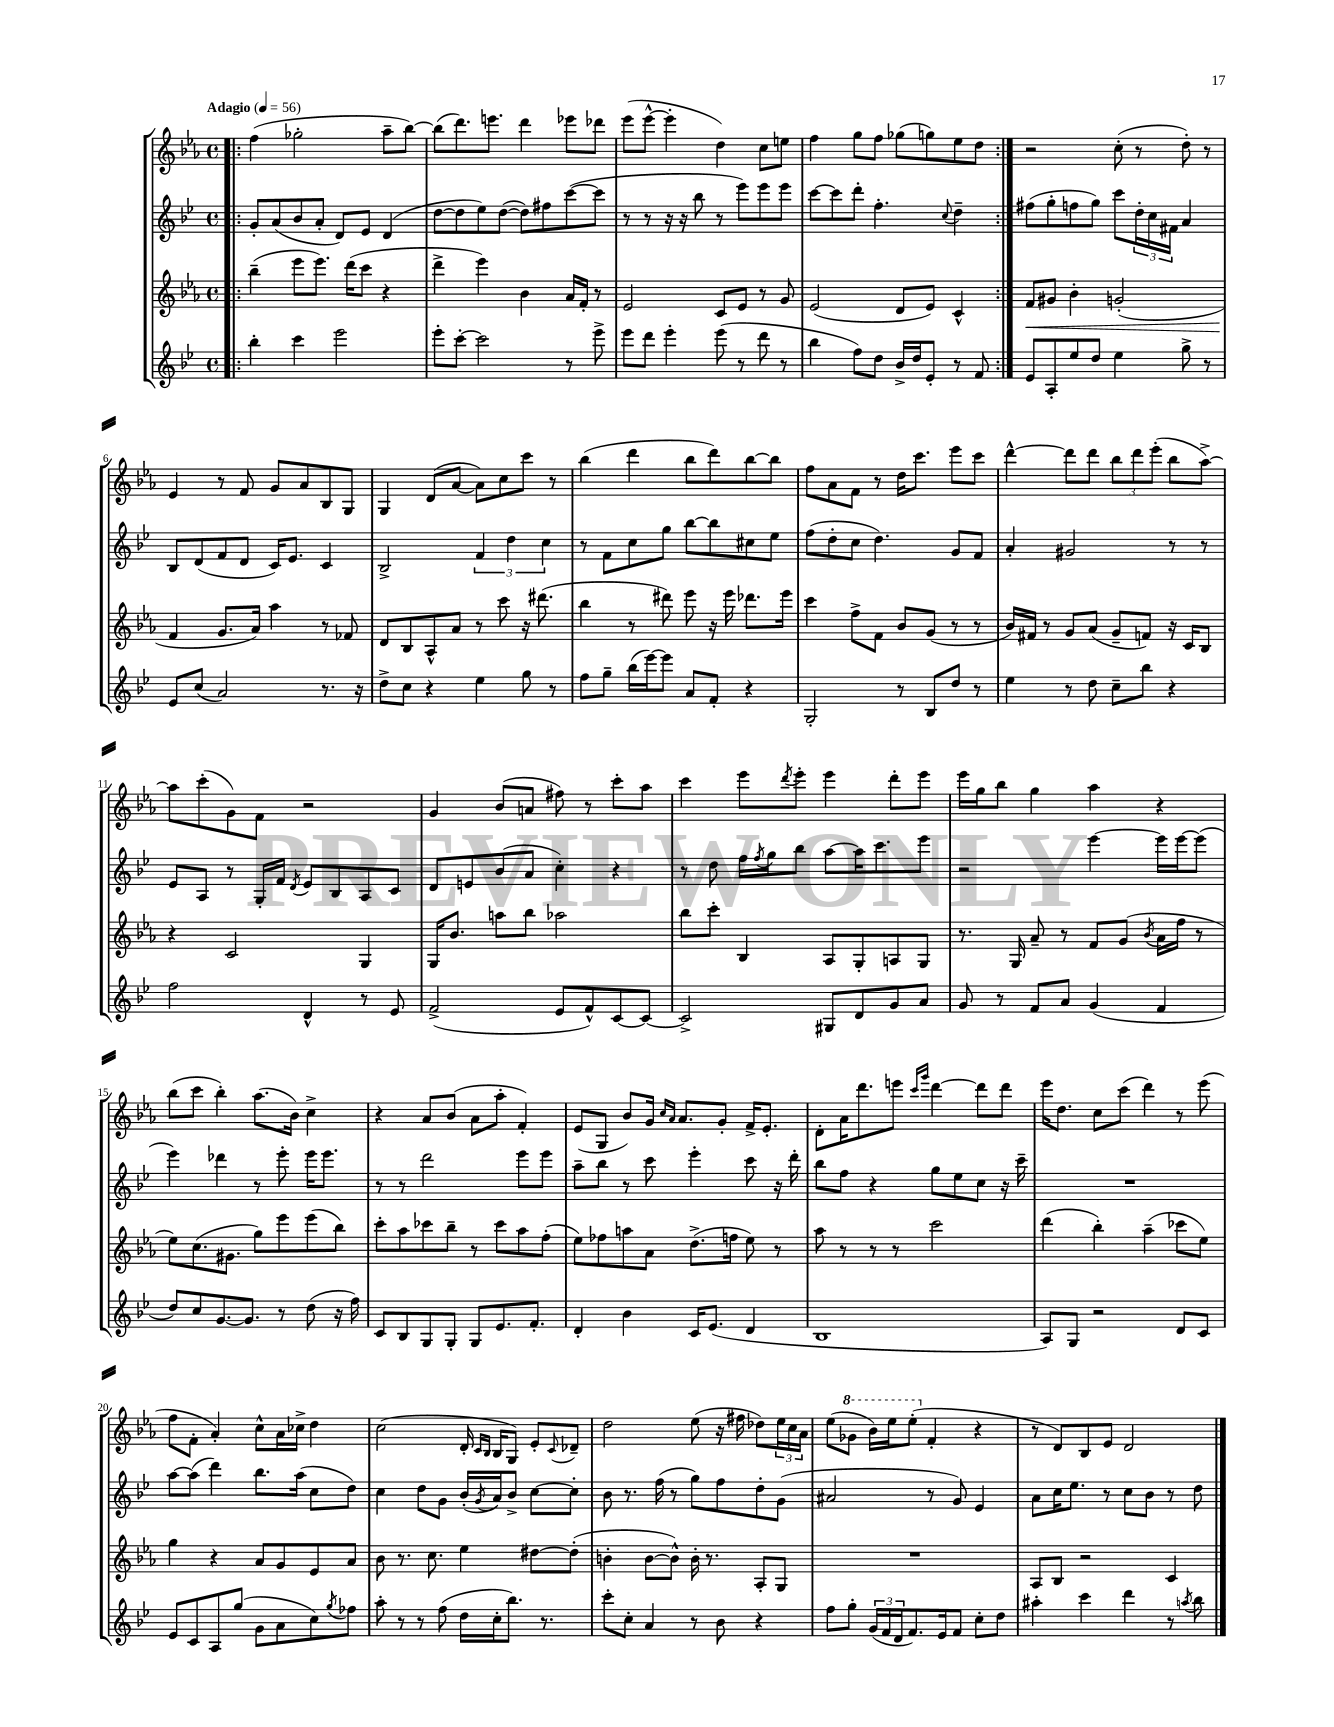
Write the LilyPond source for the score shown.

<<
\new StaffGroup <<
\new Staff = "s0" {
    \clef treble \key ees \major \defaultTimeSignature \time 4/4 \tempo "Adagio" 4 = 56
    \repeat volta 2 { \bar ".|:" f''4( ges''2-. aes''8-- bes''8~) |
    bes''8( d'''8.) e'''8. d'''4 ees'''8 des'''8 |
    ees'''8( ees'''8~-^ ees'''4-. d''4) c''8 e''8 |
    f''4 g''8 f''8 ges''8( g''8) ees''8 d''8 | }
    r2 c''8-.( r8 d''8-.) r8 |
    ees'4 r8 f'8 g'8 aes'8 bes8 g8 |
    g4 d'8( aes'8~ aes'8) c''8 c'''8 r8 |
    bes''4( d'''4 bes''8 d'''8) bes''8~ bes''8 |
    f''8 aes'8 f'8 r8 d''16 c'''8. ees'''8 c'''8 |
    d'''4~-^ d'''8 d'''8 \tuplet 3/2 { bes''8 d'''8 ees'''8-.( } bes''8 aes''8~->) |
    aes''8 c'''8-.( g'8) f'8 r2 |
    g'4 bes'8( a'8 fis''8) r8 c'''8-. aes''8 |
    c'''4 ees'''8 \acciaccatura { d'''8 } ees'''8-. ees'''4 d'''8-. ees'''8 |
    ees'''16 g''16 bes''8 g''4 aes''4 r4 |
    bes''8( c'''8 bes''4-.) aes''8.( bes'16) c''4-> |
    r4 aes'8 bes'8( aes'8 aes''8-. f'4-.) |
    ees'8( g8 bes'8) g'16 \grace { c''16 aes'16 } aes'8. g'8-. f'16-> ees'8.-. |
    d'8-. aes'16 d'''8. e'''8 \grace { c'''16 g'''16 } d'''4~ d'''8 d'''8 |
    ees'''16 d''8. c''8 c'''8( d'''4) r8 ees'''8( |
    f''8 f'8-. aes'4-.) c''8-^ aes'16 ces''16-> d''4 |
    c''2( d'16-. \grace { c'16 bes16 } bes16 g8) ees'8-. \appoggiatura { c'8 } des'8-- |
    d''2 ees''8( r16 fis''16 des''8) \tuplet 3/2 { ees''16 c''16 aes'16 } |
    ees''8( \ottava #1 ges''8 bes''16) ees'''16 ees'''8-.( \ottava #0 f'4-. r4 |
    r8 d'8) bes8 ees'8 d'2 \bar "|." |
}
\new Staff = "s1" {
    \clef treble \key bes \major \defaultTimeSignature \time 4/4
    \repeat volta 2 { \bar ".|:" g'8-. a'8( bes'8 a'8-. d'8) ees'8 d'4( |
    d''8~ d''8 ees''8) d''8~( d''8) fis''8 c'''8~( c'''8 |
    r8 r8 r16 r16 bes''8 r8 ees'''8) ees'''8 ees'''8 |
    c'''8~ c'''8 d'''8-. f''4.-. \appoggiatura { c''8 } d''4-- | }
    fis''8( g''8-. f''8 g''8) c'''8 \tuplet 3/2 { d''16-. c''16 fis'16 } a'4 |
    bes8 d'8( f'8 d'8 c'16) ees'8. c'4 |
    bes2-> \tuplet 3/2 { f'4 d''4 c''4 } |
    r8 f'8 c''8 g''8 bes''8~ bes''8 cis''8 ees''8 |
    f''8( d''8-. c''8 d''4.) g'8 f'8 |
    a'4-. gis'2 r8 r8 |
    ees'8 a8 r8 g16-. f'16 \acciaccatura { d'8 } ees'8 bes8 a8 c'8 |
    d'8 e'8 bes'8( a'8 c''4-.) r4 |
    r8 d''8 f''16 \acciaccatura { f''8 } g''16 bes''8 a''8~ a''16 c'''8. ees'''8 |
    r2 ees'''4~ ees'''16 ees'''16~ ees'''8( |
    ees'''4) des'''4 r8 ees'''8-. ees'''16 ees'''8. |
    r8 r8 d'''2 ees'''8 ees'''8 |
    a''8-- bes''8 r8 c'''8 ees'''4-. c'''8 r16 d'''16-. |
    bes''8 f''8 r4 g''8 ees''8 c''8 r16 c'''16-- |
    R1 |
    a''8~ a''8( d'''4) bes''8. a''16( c''8 d''8) |
    c''4 d''8 g'8 bes'16-.( \acciaccatura { g'8 } a'16) bes'8-> c''8~ c''8-. |
    bes'8 r8. f''16( r8 g''8) f''8 d''8-. g'8( |
    ais'2 r8 g'8) ees'4 |
    a'8 c''16 ees''8. r8 c''8 bes'8 r8 d''8 \bar "|." |
}
\new Staff = "s2" {
    \clef treble \key ees \major \defaultTimeSignature \time 4/4
    \repeat volta 2 { \bar ".|:" bes''4--( ees'''8 ees'''8.) d'''16( c'''8 r4 |
    d'''4-> ees'''4) bes'4 aes'16 f'16-. r8 |
    ees'2 c'8 ees'8 r8 g'8 |
    ees'2( d'8 ees'8) c'4-^ | }
    f'8\< gis'8 bes'4-. g'2-.( |
    f'4\! g'8. aes'16) aes''4 r8 fes'8 |
    d'8 bes8 aes8-^ aes'8 r8 c'''8 r16 dis'''8.( |
    bes''4 r8 dis'''8) ees'''8 r16 ees'''16 des'''8. ees'''16 |
    c'''4 f''8-> f'8 bes'8 g'8( r8 r8 |
    bes'16) fis'16 r8 g'8 aes'8( g'8-- f'8) r16 c'16 bes8 |
    r4 c'2 g4 |
    g16 bes'8. a''8 bes''8 aes''2 |
    bes''8 c'''8-. bes4 aes8 g8-. a8 g8 |
    r8. g16 aes'8-- r8 f'8 g'8( \acciaccatura { bes'8 } aes'16 f''16 r8 |
    ees''8) c''8.( gis'8. g''8) ees'''8 ees'''8( bes''8) |
    c'''8-. aes''8 ces'''8 bes''8-- r8 ces'''8 aes''8 f''8-.( |
    ees''8) fes''8 a''8 aes'8 d''8.->( f''16 ees''8) r8 |
    aes''8 r8 r8 r8 c'''2 |
    d'''4( bes''4-.) aes''4--( ces'''8 ees''8) |
    g''4 r4 aes'8 g'8 ees'8 aes'8 |
    bes'8 r8. c''8. ees''4 dis''8~ dis''8-.( |
    b'4-. b'8~ b'8-^) b'16-. r8. aes8-. g8 |
    R1 |
    aes8 bes8 r2 c'4 \bar "|." |
}
\new Staff = "s3" {
    \clef treble \key bes \major \defaultTimeSignature \time 4/4
    \repeat volta 2 { \bar ".|:" bes''4-. c'''4 ees'''2 |
    ees'''8-. c'''8~-. c'''2 r8 ees'''8-> |
    ees'''8 d'''8 ees'''4-. ees'''8( r8 d'''8 r8 |
    bes''4 f''8) d''8 bes'16-> d''16 ees'8-. r8 f'8 | }
    ees'8 a8-. ees''8 d''8 ees''4 g''8-> r8 |
    ees'8 c''8( a'2) r8. r16 |
    d''8-> c''8 r4 ees''4 g''8 r8 |
    f''8 g''8-- bes''16( ees'''16~) ees'''8 a'8 f'8-. r4 |
    g2-. r8 bes8 d''8 r8 |
    ees''4 r8 d''8 c''8-- bes''8 r4 |
    f''2 d'4-^ r8 ees'8 |
    f'2->( ees'8 f'8-^) c'8~ c'8~ |
    c'2-> gis8 d'8 g'8 a'8 |
    g'8 r8 f'8 a'8 g'4( f'4 |
    d''8) c''8 g'8.~ g'8. r8 d''8( r16 f''16) |
    c'8 bes8 g8 g8-. g8 ees'8. f'8.-. |
    d'4-. bes'4 c'16 ees'8.( d'4 |
    bes1 |
    a8) g8 r2 d'8 c'8 |
    ees'8 c'8 a8 g''8( g'8 a'8 c''8) \acciaccatura { g''8 } fes''8 |
    a''8-. r8 r8 f''8( d''16 c''16-. bes''8.) r8. |
    c'''8-. c''8-. a'4 r8 bes'8 r4 |
    f''8 g''8-. \tuplet 3/2 { g'16( f'16 d'16 } f'8.) ees'16 f'8 c''8-. d''8 |
    ais''4-. c'''4 d'''4 r8 \acciaccatura { a''8 } bes''8 \bar "|." |
}
>>
>>
